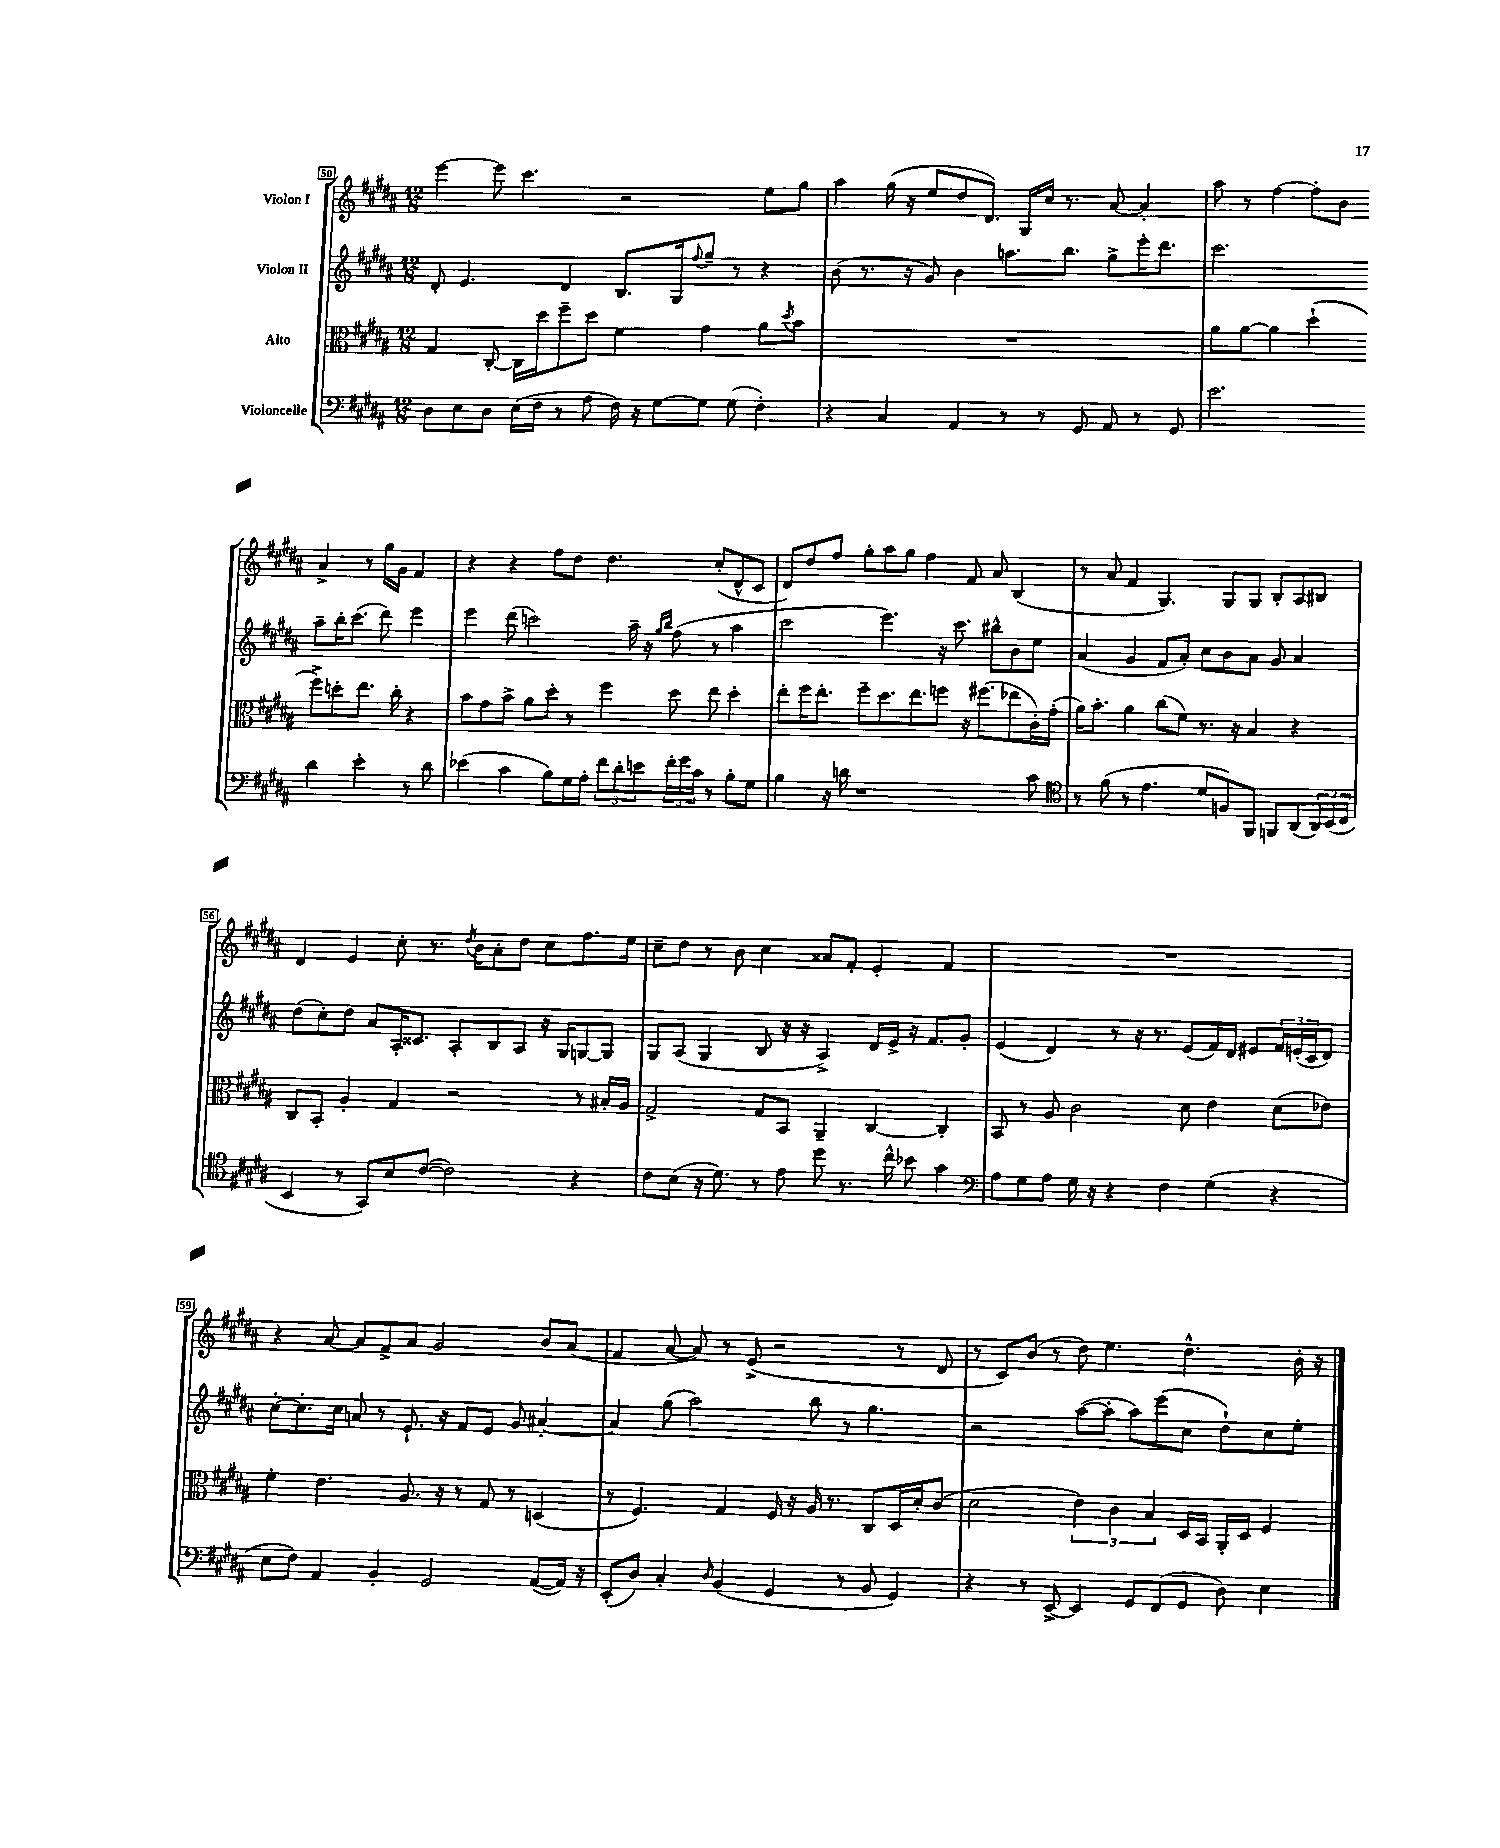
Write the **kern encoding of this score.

**kern	**kern	**kern	**kern
*staff4	*staff3	*staff2	*staff1
*clefF4	*clefC3	*clefG2	*clefG2
*k[f#c#g#d#a#]	*k[f#c#g#d#a#]	*k[f#c#g#d#a#]	*k[f#c#g#d#a#]
*M12/8	*M12/8	*M12/8	*M12/8
8D#\L	4G#/	8d#'/	[4eee\
8E\	.	4.e/	.
8D#\J	[8C#'/	.	8eee\]
(16E\LL	16C#\]LL	.	4.ccc#\
16F#\JJ	16dd#\J	.	.
8r	8ff#~\	4d#/	.
8A#\	8dd#\J	.	.
16F#\)	4f#\	8.B/L	2r
16r	.	.	.
[8G#\L	.	.	.
.	.	16G#/k	.
.	.	8qqff#/	.
8G#\]J	4g#\	8gg#~/J	.
(8G#\	.	8r	.
4F#'\)	8a#\L	4r	8ee\L
.	8qdd#/	.	.
.	8b\J	.	8gg#\J
=	=	=	=
4r	1.r	(8b\	4aa#\
.	.	8.r	.
4C#/	.	.	(16gg#\
.	.	16r	16r
.	.	8g#/)	8ee/L
4AA#/	.	4b\	8dd#/
.	.	.	8.d#/J)
8r	.	8.aa\L	.
.	.	.	16G#/LL
8r	.	.	16cc#/JJ
.	.	8.bb\J	8.r
8GG#/	.	.	.
8AA#/	.	8gg#^\L	[8a#/
8r	.	16eee'\K	4a#'/]
.	.	8.ddd#\J	.
8GG#/	.	.	.
=	=	=	=
2.e\	8a#\L	2.ccc#\	8aa#\
.	[8a#\J	.	8r
.	4a#\]	.	[4ff#\
.	(4dd#`\	.	8ff#'\]L
.	.	.	8b\J
4d#\	8ff#^\L)	8aa#~\L	4a#^/
.	8dd'\	16bb'\K	.
.	.	(8.ccc#\J	.
4e'\	8.ee\J	.	8r
.	.	8ddd#\)	16gg#\LL
.	16cc#'\	.	16g#\JJ
8r	4r	4eee\	4f#/
8d#\	.	.	.
=	=	=	=
(4e-\	8b\L	4eee\	4r
.	8g#\	.	.
4c#\	8b^\J	(8ddd#\	4r
.	8a#\L	2ccc\)	.
8B\L)	8dd#'\J	.	8ff#\L
16G#\L	8r	.	8dd#\J
16A#'\JJ	.	.	.
12f#\L	4ff#\	.	4.dd#\
12d#'\	.	.	.
.	.	16aa#~\	.
12e\	.	.	.
.	.	16r	.
.	.	16qqgg#/LL	.
.	.	16qqbb/JJ	.
24f#'\L	8dd#\	(8ff#\	.
24g#\	.	.	.
24c#\JJ	.	.	.
8r	8ee\	8r	(8cc#'/L
8B'\L	4dd#'\	4aa#\	8d#^^/
8G#\J	.	.	8c#/J
=	=	=	=
4B\	8ee'\L	2ccc#\	8d#/L)
.	16ff#\K	.	8dd#/
.	8.ee'\J	.	.
16r	.	.	8ff#/J
16d\	.	.	.
1r	8ff#~\L	.	8gg#'\L
.	8.dd#\	4.eee\)	8aa#\
.	.	.	8gg#\J
.	8.ee\	.	.
.	.	.	4ff#\
.	8ff\J	16r	.
.	.	8.ccc#\	.
.	16r	.	8f#/
.	(8.ff#\L	.	.
.	.	8bb#^^\L	8a#/
.	8ee-\	8b\	(4B/
8c#\	16c#'\L)	8ee\J	.
.	(16g#'\JJ	.	.
=	=	=	=
*clefC4	*	*	*
8r	16a#\LK)	(4a#/	8r
.	8.b'\J	.	.
(8f#\	.	.	8a#/
8r	4a#\	4g#/	4f#/
4.e\	.	.	.
.	(8cc#\L	8f#/L	4.G#/)
.	8f#\J)	8a#'/J)	.
8d#/L	8.r	8cc#\L	.
8F/)	.	8b\	8G#/L
.	16r	.	.
8FF#/J	4B/	8a#\J	8G#/J
8FF/L	.	8g#/	8B'/L
(8AA#/	4r	4a#/	8A#/
24AA#/L)	.	.	8B#/J
(24BB/	.	.	.
24C#/JJ	.	.	.
=	=	=	=
4BB/	8C#/L	(8dd#\L	4d#/
.	8BB'/J	8cc#'\)	.
8r	4A#'/	8dd#\J	4e/
8GG#/L)	.	8a#/L	.
8B/	4G#/	16A#'/K	8cc#'\
.	.	8.c##/J	.
([8c#/J	.	.	8.r
2c#\])	2r	8A#'/L	.
.	.	.	8qdd#/
.	.	.	16b\LK
.	.	8B/	8a#'\
.	.	8A#/J	8dd#\J
.	.	16r	8cc#\L
.	.	16G#/LK	.
4r	8r	[8G/	8.ff#\
.	16B#'/LL	8G/]J	.
.	16A#/JJ	.	16ee\Jk
=	=	=	=
8c#\L	2G#^/	8G#/L	8cc#~\L
(8B\J	.	(8A#/J	8dd#\J
16r	.	4G#/	8r
8.d#\)	.	.	.
.	.	.	8b\
8r	8G#/L	8B/	4cc#\
8e\	8BB/J	16r	.
.	.	16r	.
8dd#\	4AA#~/	4A#^/)	8a##/L
8.r	.	.	8f#'/J
.	[4C#/	16d#/LL	4e'/
16cc#^^\	.	16e^/JJ	.
8b-\	.	16r	.
.	.	8.f#/L	.
4g#\	4C#'/]	.	4f#/
.	.	8g#'/J	.
=	=	=	=
*clefF4	*	*	*
8A#\L	8BB/	(4e/	1.r
8G#\	8r	.	.
8A#\J	8A#/	4d#/)	.
16G#\	2c#\	.	.
16r	.	.	.
4r	.	8r	.
.	.	16r	.
.	.	8.r	.
4F#\	.	.	.
.	8d#\	(8e/L	.
(4G#\	4e\	16f#/L)	.
.	.	16d#/JJ	.
.	.	8e#/L	.
4r	(8d#\L	24f#/L	.
.	.	(24e'/	.
.	.	24c#/J	.
.	8e-\J)	8d#/J)	.
=	=	=	=
8E\L	4f#'\	[8cc#'\L	4r
8F#\J)	.	8.cc#'\]	.
4AA#/	4.e\	.	[8a#/
.	.	16cc#\Jk	.
.	.	8a/	8a#/]L
4BB'/	.	8r	8f#^/
.	8.A#/	8.e`/	8a#/J
2GG#/	.	.	2g#/
.	16r	16r	.
.	8r	8f#/L	.
.	8G#/	8e/J	.
.	8r	8g#/	.
([8AA#/L	(4D/	[4a#'/	8b/L
16AA#/]Jk)	.	.	(8a#/J
16r	.	.	.
=	=	=	=
(8EE'/L	8r	4a#/]	4f#/
8D#/J)	4.F#/)	.	.
4C#'/	.	(8gg#\	[8a#/
.	.	2aa#\)	8a#/])
16qqD#/	.	.	.
(4BB/	4G#/	.	8r
.	.	.	(8e^/
4GG#/	16F#/	.	2r
.	16r	.	.
.	16A#/	8bb\	.
.	8.r	.	.
8r	.	8r	.
8BB/	8C#/L	4.gg#\	.
4GG#/)	16D#/L	.	8r
.	16d#'/J	.	.
.	(8c#/J	.	8d#/
=	=	=	=
4r	2d#\	2r	8r
.	.	.	8c#/L)
8r	.	.	(8b/J
[8EE^/	.	.	8r
4EE/]	6e\)	([8aa#\L	8dd#\)
.	.	8aa#'\]J	4.ee\
.	6c#\	.	.
8GG#/L	.	8aa#\L)	.
.	6B/	.	.
(8FF#/	.	(8eee\	.
8GG#/J	16D#/LL	8cc#\J	4.dd#^^\
.	16BB/JJ	.	.
8D#\)	16AA#'/LL	8dd#`\L)	.
.	16D#/JJ	.	.
4E\	4F#/	8cc#\	.
.	.	8ee'\J	16b'\
.	.	.	16r
==	==	==	==
*-	*-	*-	*-
